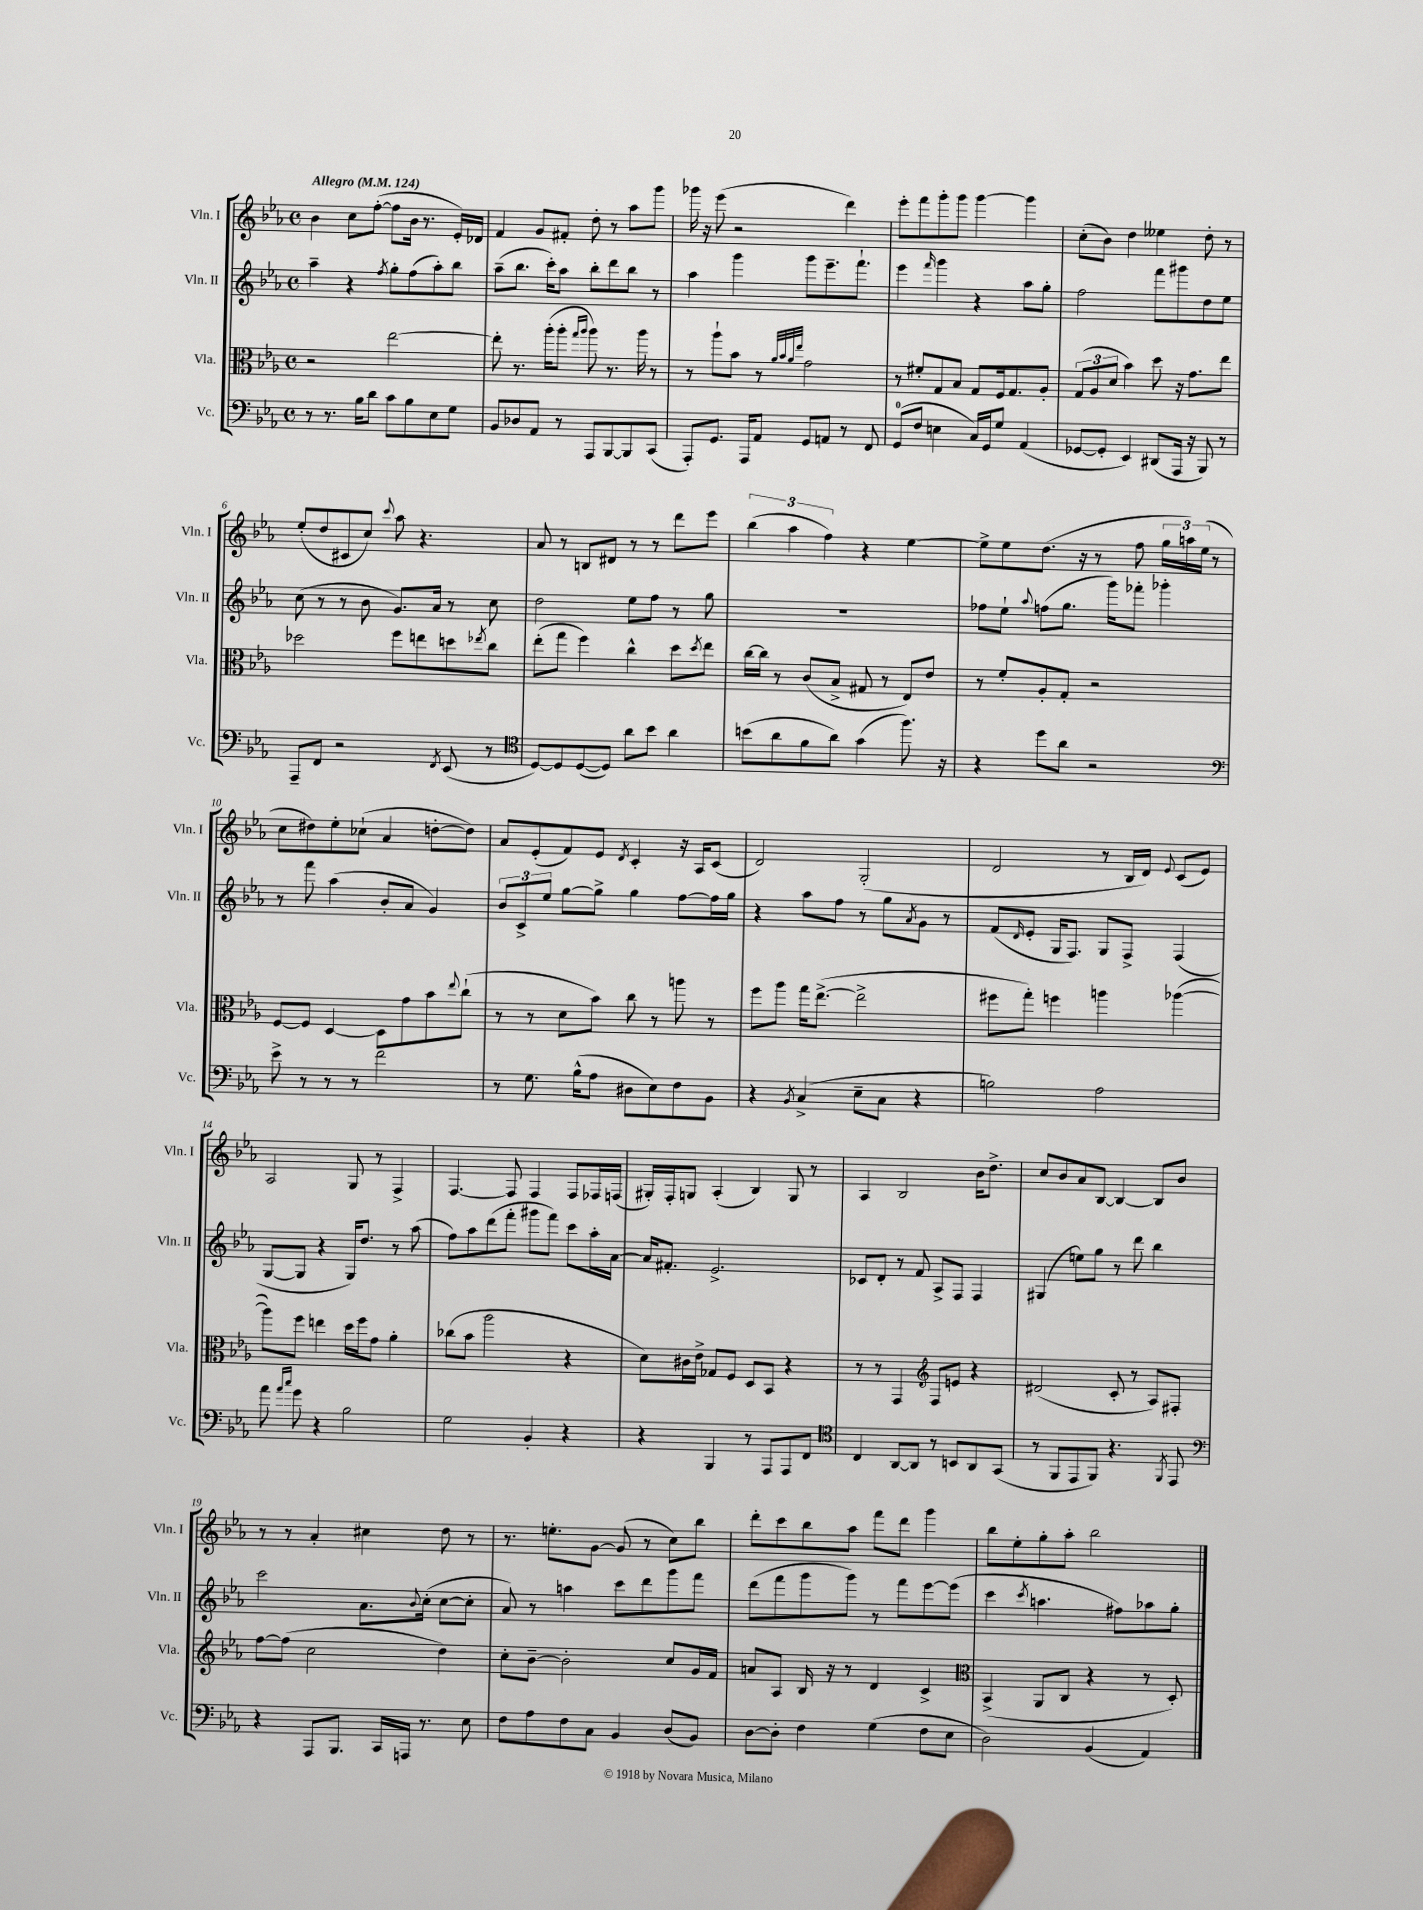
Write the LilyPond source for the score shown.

<<
\new StaffGroup <<
\new Staff = "s0" \with { instrumentName = "Vln. I" shortInstrumentName = "Vln. I" } {
    \clef treble \key ees \major \defaultTimeSignature \time 4/4 \tempo "Allegro" 4 = 124
    bes'4 c''8 f''8~-.( f''8 bes'16 r8. ees'16-.) des'16 |
    f'4 g'8 fis'8-. d''8-. r8 aes''8 g'''8 |
    ges'''16 r16 ees'''8( r2 d'''4) |
    ees'''8-. f'''8 g'''8-. g'''8 g'''4~ g'''4 |
    c''8-.( bes'8) d''4 eeses''4 d''8-. r8 |
    ees''8-.( d''8 cis'8 c''8) \appoggiatura { c'''8 } aes''8 r4. |
    aes'8 r8 b8 dis'8 r8 r8 d'''8 ees'''8 |
    \tuplet 3/2 { bes''4( aes''4 f''4) } r4 ees''4~ |
    ees''8-> ees''8 d''8.( r16 r8 f''8 \tuplet 3/2 { g''16 a''16) ees''16( } r8 |
    c''8 dis''8) ees''8-. ces''8-!( aes'4 d''8~-. d''8) |
    aes'8 ees'8-.( f'8) ees'8 \acciaccatura { d'8 } c'4-. r16 aes16 c'8( |
    d'2) g2-.( |
    d'2 r8 bes16 d'16) \appoggiatura { ees'8 } c'8( ees'8) |
    aes2 g8 r8 f4-> |
    f4.~ f8 f4 f8 fes16 f16( |
    gis16-.) f16-. g8 aes4-.( bes4) g8 r8 |
    aes4 bes2 bes'16 d''8.-> |
    c''8 bes'8 aes'8 bes8~ bes4~ bes8 bes'8 |
    r8 r8 aes'4-. cis''4 d''8 r8 |
    r8. e''8.-. g'8~ g'8( r8 c''8) bes''8 |
    d'''8-. c'''8 bes''8 aes''8 f'''8 d'''8 g'''4 |
    bes''8 ees''8-. g''8-. aes''8-. bes''2 \bar "|." |
}
\new Staff = "s1" \with { instrumentName = "Vln. II" shortInstrumentName = "Vln. II" } {
    \clef treble \key ees \major \defaultTimeSignature \time 4/4
    aes''4-- r4 \acciaccatura { f''8 } g''8-. f''8( aes''8-.) bes''8 |
    aes''8--( bes''8. c'''16-.) aes''8 bes''8-. d'''8 bes''8 r8 |
    aes''4 g'''4 g'''8 ees'''8.-- f'''8.-! |
    ees'''4 \grace { f'''16 } g'''4 r4 aes''8 g''8-. |
    f''2 f'''8 gis'''8 d''8 ees''8 |
    c''8( r8 r8 bes'8 g'8.) aes'16 r8 c''8 |
    d''2 ees''8 f''8 r8 g''8 |
    R1 |
    fes''8 ees''8-! \appoggiatura { aes''8 } f''8( g''8. g'''16) fes'''8-. ges'''4-. |
    r8 f'''8 aes''4( bes'8-. aes'8 g'4) |
    \tuplet 3/2 { bes'8 c'8-> ees''8 } g''8~ g''8-> g''4 f''8~ f''16 g''16 |
    r4 aes''8 f''8 r8 g''8 \acciaccatura { aes'8 } g'8 r8 |
    f'8( \grace { d'16 } ees'8-. g16 f8.) g8 f8-> f4( |
    g8~ g8 r4 g16) d''8. r8 aes''8( |
    f''8) aes''8 d'''8( f'''8-. gis'''8 f'''8) c'''8 aes''16-. aes'16~ |
    aes'16 fis'8.-. ees'2.-> |
    ces'8 d'8-. r8 f'8 aes8-> f8 f4 |
    gis4( e''8) g''8 r8 d'''8 bes''4 |
    c'''2 aes'8. \appoggiatura { bes'8 } c''16-.( c''8~ c''8-. |
    aes'8) r8 a''4 c'''8 d'''8 g'''8 f'''8 |
    d'''8( f'''8 g'''8 g'''8) r8 f'''8 ees'''8~ ees'''8( |
    c'''4 \acciaccatura { c'''8 } a''4. fis''8) aes''8 g''8-. \bar "|." |
}
\new Staff = "s2" \with { instrumentName = "Vla." shortInstrumentName = "Vla." } {
    \clef alto \key ees \major \defaultTimeSignature \time 4/4
    r2 ees''2~ |
    ees''8-. r8. aes''16-.( aes''8-. \grace { g''16 aes''16 } aes''8) r8. aes''16 r8 |
    r8 aes''8-! bes'8 r8 \grace { aes'32 bes'32 aes'32 ees''32 } g'2 |
    r8 fis'8-. g8 bes8 g8 f16 g8. aes8-. |
    \tuplet 3/2 { g8( aes8 d'8 } bes'4) d''8 r16 g'8. ees''8 |
    des''2 f''8 e''8 d''8 \acciaccatura { ees''8 } c''8 |
    ees''8-.( g''8 f''4) c''4-^ d''8 \acciaccatura { d''8 } ees''8 |
    c''16~ c''16 r8 c'8( bes8-> gis8 r8 ees8) ees'8 |
    r8 f'8-. aes8-. g8-. r2 |
    f8~ f8 d4~ d8 g'8 bes'8 \appoggiatura { ees''8 } c''8-!( |
    r8 r8 d'8 bes'8) c''8 r8 a''8 r8 |
    f''8 aes''8 g''16 ees''8.~->( ees''2-> |
    fis''8 g''8-.) f''4 a''4 aes''4~( |
    aes''8) f''8 e''4 d''16 f''16 g'8 aes'4-. |
    ces''8( bes'8 aes''2 r4 |
    d'8) cis'16 ees'16-> ges8 f8 d8 bes,8 r4 |
    r8 r8 g,4 \clef treble f8 e'8 r4 |
    dis'2( c'8-. r8 aes8) fis8-. |
    f''8~ f''8( c''2 d''4) |
    c''8-. bes'8~-- bes'2-. c''8 g'16 f'16 |
    a'8 aes8 bes16 r16 r8 d'4 c'4-> |
    \clef alto bes,4->( aes,8 c8 r4 r8 d8-.) \bar "|." |
}
\new Staff = "s3" \with { instrumentName = "Vc." shortInstrumentName = "Vc." } {
    \clef bass \key ees \major \defaultTimeSignature \time 4/4
    r8 r8. bes16 d'8 c'8 bes8 ees8 g8 |
    bes,8 des8 aes,8 r8 aes,,8 bes,,8~ bes,,8 c,8( |
    aes,,8-.) g,8. aes,,16 aes,8 g,8 a,8 r8 f,8 |
    g,8-0( f8 e4 c16) g,16 g8 aes,4( |
    ges,8~ ges,8-. ees,4) dis,8( aes,,16 r16 bes,,8) r8 |
    aes,,8-- f,8 r2 \acciaccatura { f,8 } ees,8( r8 |
    \clef tenor d8~) d8 d8~( d8) aes'8 bes'8 aes'4 |
    b'8( aes'8 f'8 aes'8) g'4( f''8.) r16 |
    r4 d''8 aes'8 r2 |
    \clef bass ees'8-> r8 r8 r8 f'2 |
    r8 g8. bes16-^( aes8 dis8 ees8) f8 bes,8 |
    r4 \acciaccatura { bes,8 } c4->( ees8-- c8 r4 |
    b2) aes2 |
    aes'8 \grace { aes'16 c''16 } g'8 r4 bes2 |
    g2 bes,4-. r4 |
    r4 bes,,4 r8 aes,,8 aes,,8 f,8 |
    \clef tenor c4 aes,8~ aes,8 r8 b,8 aes,8 g,8( |
    r8 f,8 ees,8 f,8) r4. \acciaccatura { f,8 } ees,8 |
    \clef bass r4 aes,,8 bes,,8. c,16 a,,16 r8. ees8 |
    f8 aes8 f8 c8 bes,4 d8( bes,8) |
    d8~ d8-. f4 g4( f8 ees8 |
    d2) bes,4( aes,4) \bar "|." |
}
>>
>>
